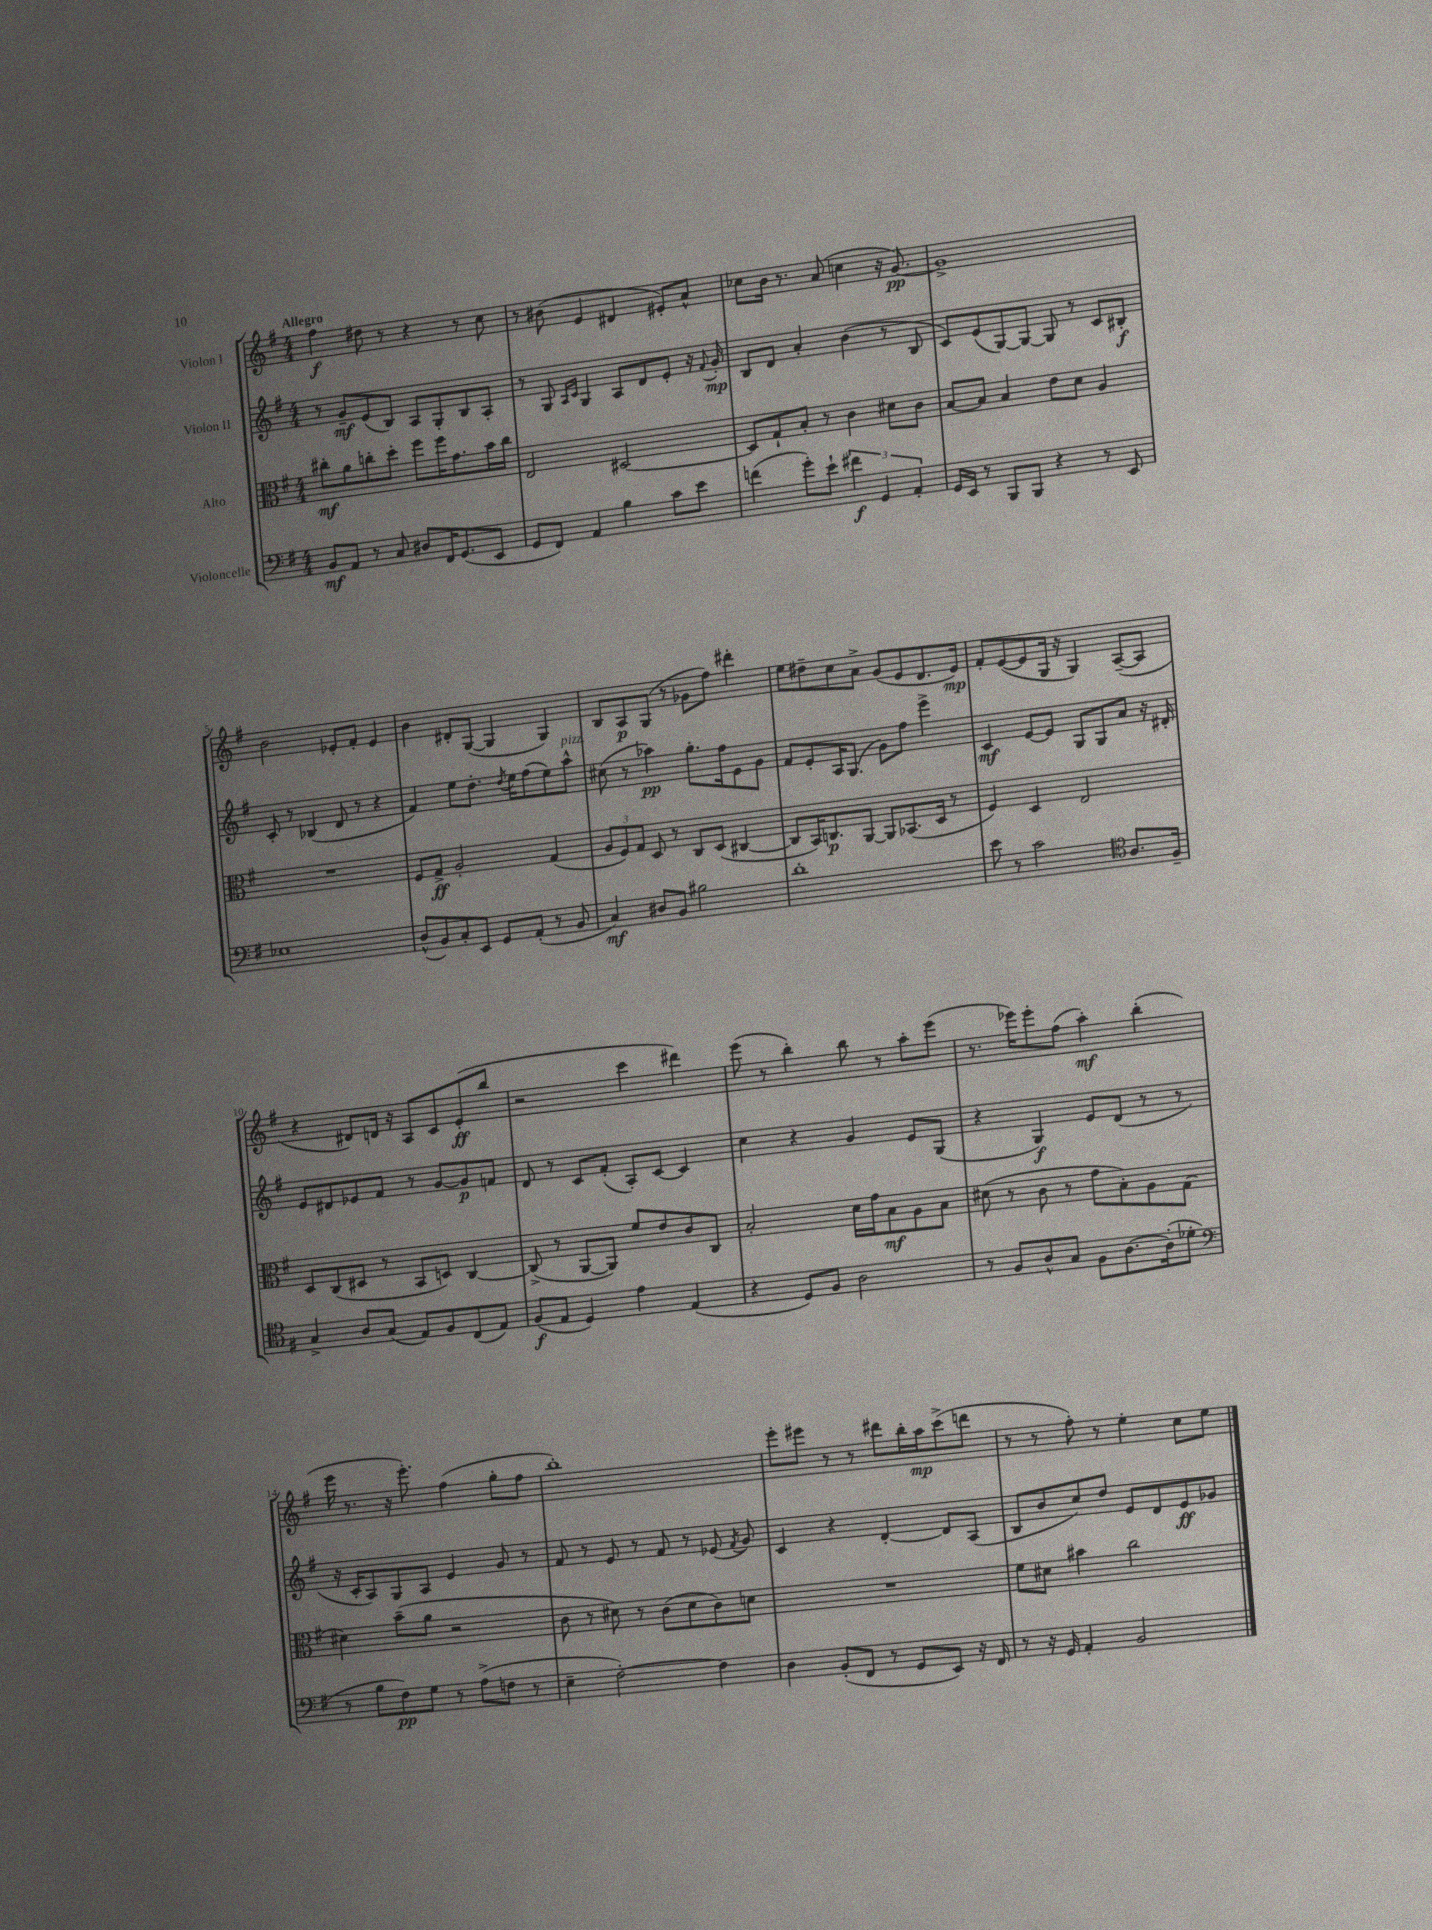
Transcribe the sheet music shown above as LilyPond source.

<<
\new StaffGroup <<
\new Staff = "s0" \with { instrumentName = "Violon I" } {
    \clef treble \key g \major \numericTimeSignature \time 4/4 \tempo "Allegro"
    \autoBeamOff fis''4\f dis''8 r8 r4 r8 c''8 |
    r8 bis'8( e'4 dis'4 eis'8[-.) a'8]-^ |
    ces''8[ b'16] r8. a'8( c''4 r16 g'8.~\pp) |
    g'1-> |
    b'2 ees'8[-. fis'8]-. ees'4 |
    b'4 dis'8[-. g8]~( g4 g4) |
    b8[ a8\p g8]( r8 ges'8[ fis''8]) dis'''4-. |
    e''8[ dis''8-- c''8 a'8]-> g'8[( e'8 d'8. e'16]\mp) |
    fis'8[-. e'8~( e'8 g16] r16 g4) a8[~--( a8] |
    r4 dis'8[) d'16] r16 a8[ c'8 e'8-.\ff( b''8] |
    r2 c'''4 dis'''4) |
    e'''8( r8 b''4-.) b''8 r8 a''8[-. e'''8]( |
    r8. ees'''16[) ees'''8-. fis''8]( a''4-.\mf) b''4-.( |
    e'''16 r8. r16 e'''8.-.) fis''4( g''8[-. fis''8] |
    b''1-.) |
    e'''8[-. eis'''8] r8 r8 dis'''8[ b''16-. a''16\mp c'''8->( d'''8] |
    r8 r8 fis''8-.) r8 e''4-. c''8[ e''8] \bar "|." |
}
\new Staff = "s1" \with { instrumentName = "Violon II" } {
    \clef treble \key g \major \numericTimeSignature \time 4/4
    \autoBeamOff r8 g'8[--\mf e'8( b8]) a8[ g8-. b8 a8]-. |
    r8 g8 \grace { a16[ c'16] } g4 a8[ d'8 e'8]-. r16 \appoggiatura { fis'8 } g'16-.\mp |
    b8[ d'8] a'4-. b'4( r8 b8 |
    c'8[) e'8( g8~) g8]~ g8 r8 c'8[ bis8]-.\f |
    c'8-. r8 bes4( d'8 r8 r4 |
    fis'4) e''8[ d''8.]-. \acciaccatura { d''8 } e''16[ fis''8( e''8) a''8]-^^\markup { \italic "pizz." } |
    cis''8( r8 aes''4\pp) g''8.[-. fis''16 e'8 g'8] |
    fis'8[ e'8-. a16 g8.]( g'8[) fis''8] e'''4-> |
    c'4\mf e'8[~ e'8] g8[ g8 a'8] r16 dis'16-. |
    e'8[ dis'8 ees'8 fis'8] r8 g'8[~ g'8\p f'8] |
    d'8 r8 c'8[ fis'8]-.( a8[-.) c'8]~ c'4 |
    c''4 r4 g'4 e'8[ g8]( |
    r4 g4\f) e'8[ d'8]( r8 r8 |
    r16 c'16[-. a8) g8 a8] e'4 g'8 r8 |
    fis'8 r8 e'8 r8 fis'8 r8 ees'8( \acciaccatura { fis'8 } g'8) |
    c'4 r4 d'4~-. d'8[ a8]( |
    b8[ b'8 c''8) d''8] e'8[ d'8 e'8\ff ges'8] \bar "|." |
}
\new Staff = "s2" \with { instrumentName = "Alto" } {
    \clef alto \key g \major \numericTimeSignature \time 4/4
    \autoBeamOff cis''8[-.\mf a'8 c''8-. d''8]-. fis''8[ fis''16 g'8. b'16 c''16] |
    e2 dis2~ |
    dis8[ g8-! b8]-. r8 c'4 dis'8[ c'8] |
    b8[~ b8] b4 e'8[ d'8] a4 |
    R1 |
    fis8[ g8]->\ff a2-. g4( |
    \tuplet 3/2 { a8[ fis8) g8] } d8 r8 c8[ d8]( cis4~ |
    cis8[ b,16) c8.\p a,8]~ a,8[ bes,8.( d16] r8 |
    fis4) d4 e2 |
    d8[ c8( dis8] r8 b,8[ d8]) c4~ |
    c8->( r8 a,8[~ a,8]) fis'8[ e'8 c'8 c8] |
    b2-. d'16[ g'16 b8\mf a8 b8] |
    dis'8( r8 c'8 r8 g'8[ b8-.) a8 g8]( |
    dis'4) b'8[--( a'8] r2 |
    c'8 r8 dis'8) r8 c'8[( dis'8 c'8) d'8] |
    R1 |
    fis'8[ dis'8] bis'4 c''2 \bar "|." |
}
\new Staff = "s3" \with { instrumentName = "Violoncelle" } {
    \clef bass \key g \major \numericTimeSignature \time 4/4
    \autoBeamOff b,8[\mf a,8] r8 c8 dis8[ fis,16 g,8.( e,8] |
    g,8[ fis,8]) a,4 b4 c'8[ e'8] |
    f'4( g'8[-.) e'8]-! \tuplet 3/2 { fis'4\f g,4 a,4-. } |
    g,16[ e,16] r8 b,,8[ b,,8] r4 r8 e,8 |
    ees1 |
    d8[-^( b,8) c8-. e,8] g,8[ a,8]-.( r8 b,8 |
    c4\mf) dis8[ b,8] bis2 |
    d'1-. |
    e'8 r8 c'2 \clef tenor a8.[ fis16]-- |
    g4-> a8[ g8]( e8[) fis8 c8( e8]) |
    fis8[\f( e8] d4) e'4 e4( |
    r4 d8[) fis8] a2 |
    r8 fis8[ a8-^ g8] fis8[ a8.~ a16-.( des'8]-. |
    \clef bass r8 b8[ fis8\pp) g8] r8 a8[->( f8] r8 |
    e4-- fis2~-.) fis4 |
    d4 b,8[-.( fis,8] r8 g,8[ e,8]) r16 fis,16 |
    r8 r16 g,16 a,4-. b,2 \bar "|." |
}
>>
>>
